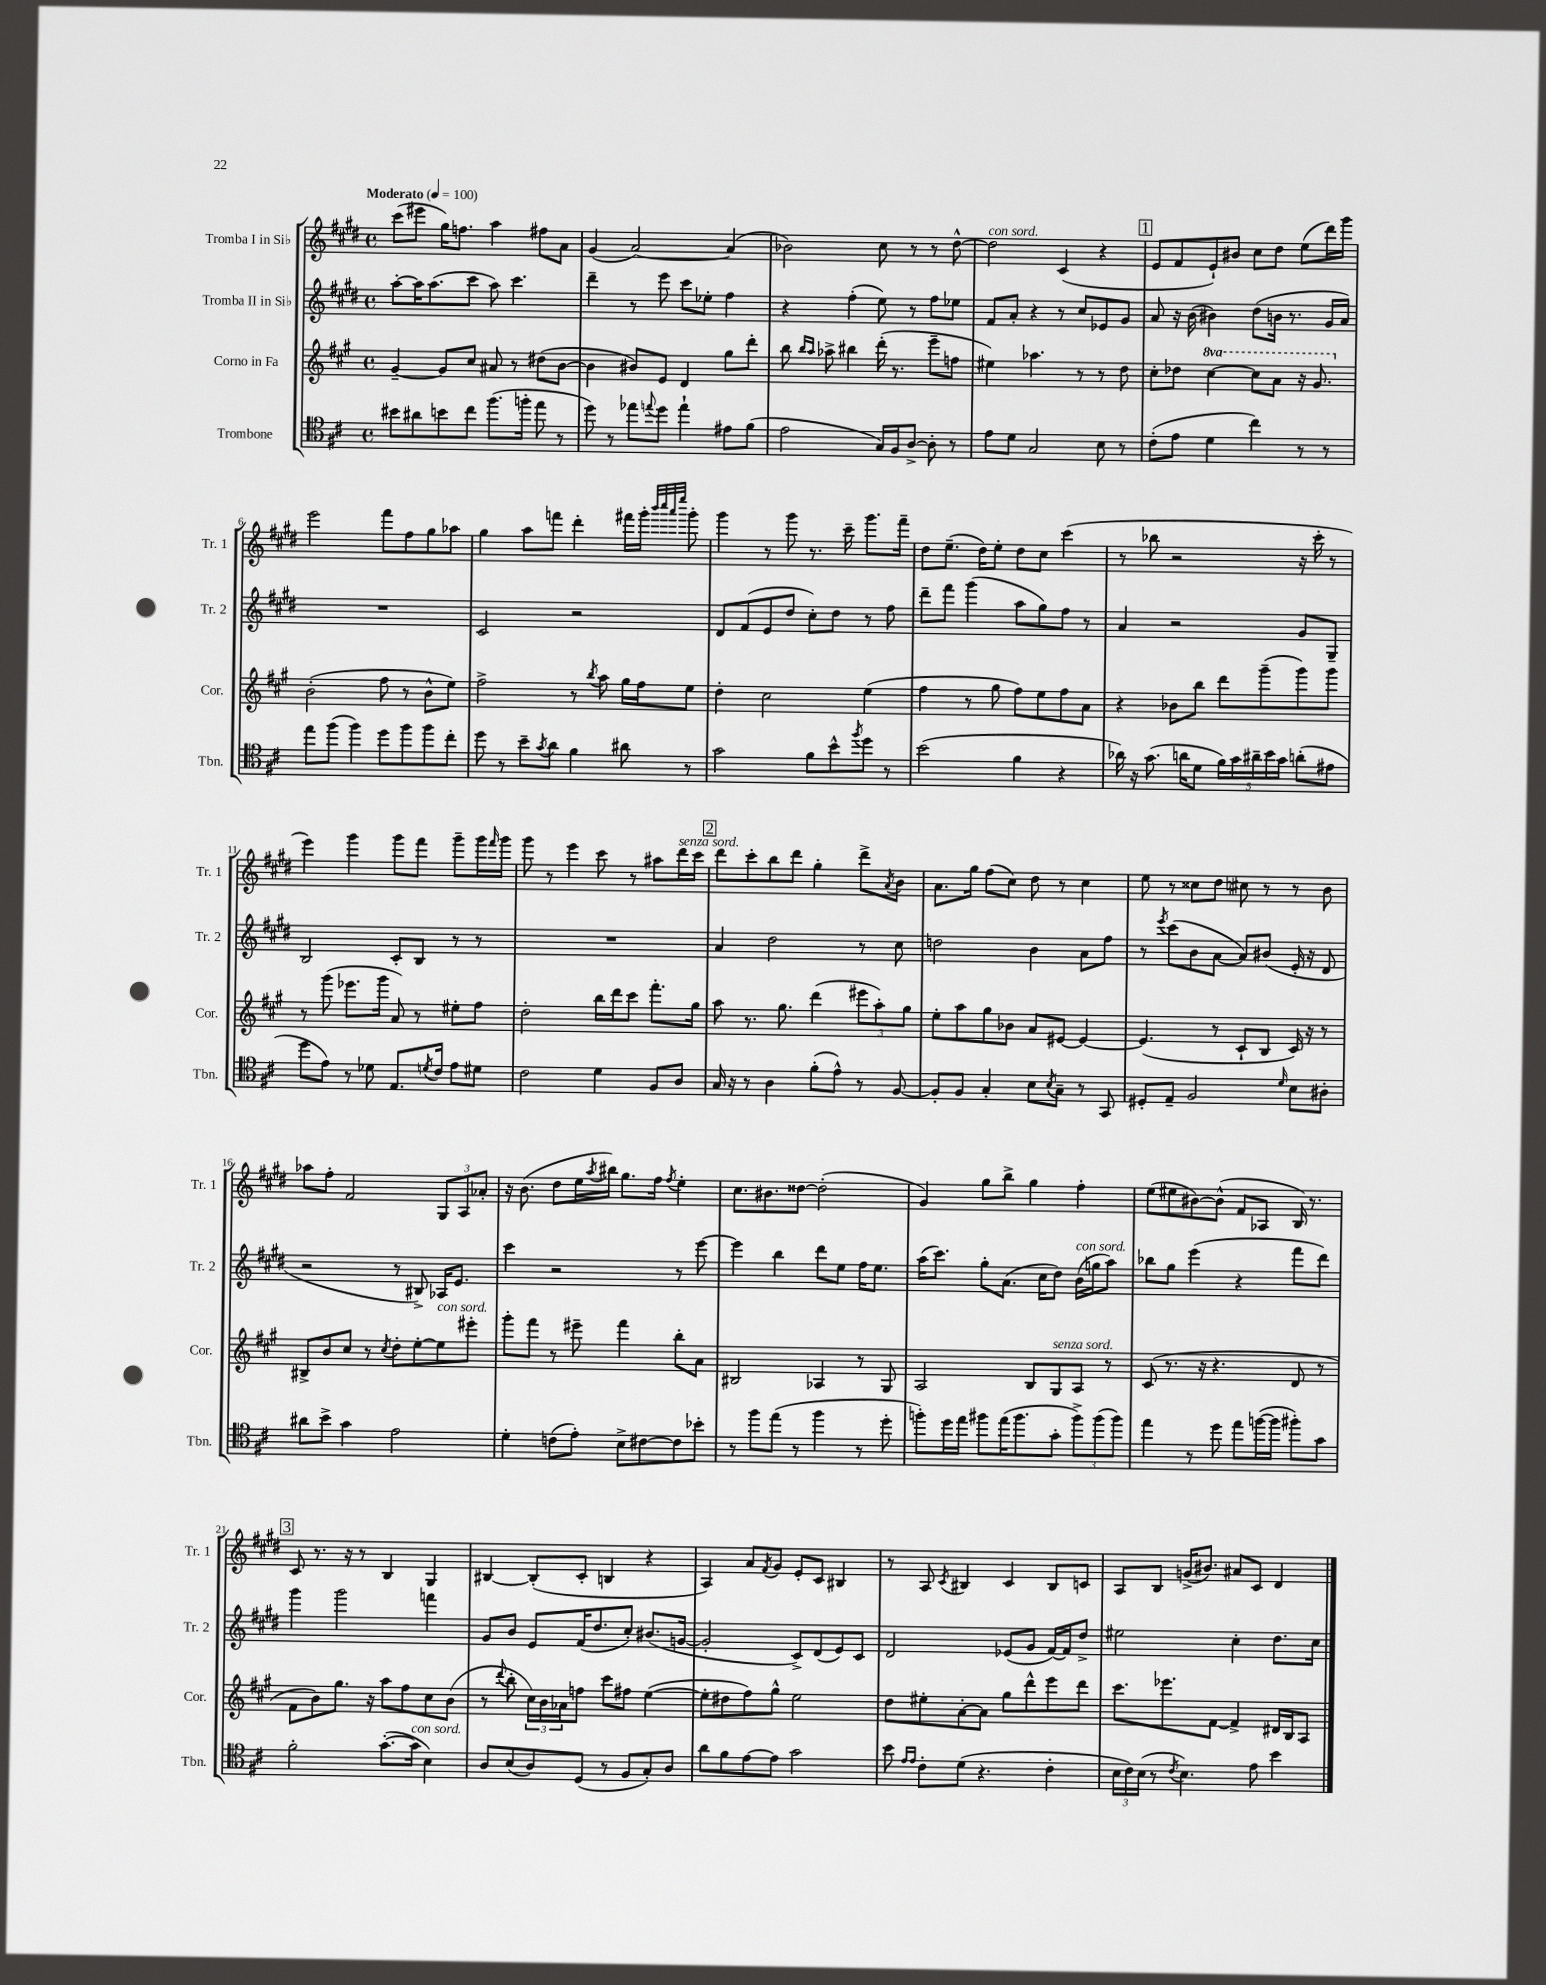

**kern	**kern	**kern	**kern
*staff4	*staff3	*staff2	*staff1
*clefC4	*clefG2	*clefG2	*clefG2
*k[f#c#]	*k[f#c#g#]	*k[f#c#g#d#]	*k[f#c#g#d#]
*M4/4	*M4/4	*M4/4	*M4/4
*met(c)	*met(c)	*met(c)	*met(c)
*MM100	*MM100	*MM100	*MM100
8b#	[4g#~	[8aa'	(8ccc#
8a#	.	16aa]	8eee#
.	.	(8.aa	.
8b	8g#]	.	16gg#)
.	.	.	8.ff
8cc#	8cc#	8ccc#	.
(8.ff#	8a#	8aa)	4aa
.	8r	4.ccc#	.
16ff'	.	.	.
8ee	(8dd#	.	8ff#
8r	[8b	.	8a
=	=	=	=
8dd)	4b]	4ddd#~	(4g#
8r	.	.	.
8ee-	8b#)	8r	[2a)
8qqee	.	.	.
8dd	8e	8eee	.
4ee`	4d	8ccc#	.
.	.	8ee-'	.
8e#	8gg#	4ff#	(4a]
(8f#	8ddd'	.	.
=	=	=	=
2e	8bb	4r	2b-)
.	16qqbb	.	.
.	16qqaa	.	.
.	8aa-^	.	.
.	4bb#	(4ff#'	.
16G)	(16ddd'	8ee)	8cc#
16F#	8.r	.	.
[8A^	.	8r	8r
8A']	8eee~	8ff#	8r
8r	8ff	8ee-	[8dd#^^
=	=	=	=
8e	4ee#)	8f#	2dd#]
8d	.	8a'	.
2G	4.aa-	4r	.
.	.	8r	(4c#
.	8r	8cc#	.
8B	8r	8e-	4r
8r	8dd	8g#	.
=	=	=	=
(8c#'	8cc#'	8a	8e
8e	8dd-	16r	8f#
.	.	(16b	.
4d	[4ccc#	4b#)	8e`)
.	.	.	8b#
4cc#)	8ccc#]	(8dd#	8cc#
.	8aa	16b	8dd#
.	.	8.r	.
8r	16r	.	(8ee
.	8.gg#	.	.
8r	.	16g#	16ddd#)
.	.	16a)	16ggg#
=	=	=	=
8ee	(2b'	1r	2eee
(8ff#	.	.	.
4ff#)	.	.	.
8dd	8ff#	.	8fff#
8ff#	8r	.	8ff#
8ff#	8b^^	.	8gg#
8cc#'	8ee)	.	8aa-
=	=	=	=
8dd	2ff#^	2c#	4gg#
8r	.	.	.
8b~	.	.	8aa
8qg	.	.	.
8a	.	.	8fff
4f#	8r	2r	4ddd#'
.	8qbb	.	.
.	8aa	.	.
8a#	16gg#	.	16fff#
.	16ff#	.	16ggg#'
.	.	.	32qqbbb
.	.	.	32qqcccc#
.	.	.	32qqaaa
.	.	.	32qqeeee
8r	8ee	.	8ggg#'
=	=	=	=
2g	4dd'	8d#	4ggg#
.	.	(8f#	.
.	2cc#	8e	8r
.	.	8dd#	8ggg#
8f#	.	8cc#')	8.r
8b^^	.	8dd#	.
.	.	.	16ccc#~
8qff#	.	.	.
8dd	(4ee	8r	8.ggg#
8r	.	8ff#	.
.	.	.	16fff#~
=	=	=	=
(2b	4ff#	8ddd#~	8dd#
.	.	8fff#	(8.ee~
.	8r	(4ggg#	.
.	.	.	16dd#)
.	8gg#	.	8ee'
4f#	8ff#)	8aa	8dd#
.	8ee	8gg#)	8cc#
4r	8ff#	8ff#	(4ccc#
.	8a	8r	.
=	=	=	=
16a-)	4r	4a	8r
16r	.	.	.
(8.g	.	.	8bb-
.	8b-	2r	2r
16a	.	.	.
8d	8bb	.	.
20f#)	8ddd	.	.
20g	.	.	.
20a#~	.	.	.
.	(8ggg#~	.	.
20b	.	.	.
20g	.	.	.
(8a'	8ggg#)	8g#	16r
.	.	.	16ccc#'
8e#	8ggg#	8G#~	8r
=	=	=	=
8dd	8r	2B	4eee)
8e)	(8ggg#	.	.
8r	8.eee-	.	4ggg#
8d-	.	.	.
.	16ggg#	.	.
8.E	8a)	8c#'	8ggg#
.	8r	8B	8fff#
8qd	.	.	.
16c#	.	.	.
8e	8ee#'	8r	8ggg#~
8d#	8ff#	8r	16ggg#
.	.	.	16qqfff#
.	.	.	16ggg#
=	=	=	=
2c#	2dd'	1r	8ggg#
.	.	.	8r
.	.	.	4eee
4d	16bb	.	8ccc#
.	16ddd	.	.
.	8ccc#	.	8r
8F#	8.fff#'	.	8aa#
8A	.	.	16ddd#
.	16gg#	.	16ccc#
=	=	=	=
16G	8aa	4a	8ddd#
16r	.	.	.
8r	8.r	.	8ccc#'
4A	.	2dd#	8bb
.	8.gg#	.	.
.	.	.	8ddd#
(8f#'	(4ddd	.	4gg#'
8e^^)	.	.	.
8r	12eee#	8r	8ddd#^
.	12aa')	.	.
.	.	.	8qa
[8F#	.	8cc#	8b
.	12gg#	.	.
=	=	=	=
8F#']	8ee'	2dd	8.a
8F#	8aa	.	.
.	.	.	16gg#
4G'	8gg#	.	(8ff#
.	8b-	.	8cc#)
8B	8a	4b	8dd#
8qB	.	.	.
8G~	[8e#	.	8r
8r	4e#_	8a	4cc#
8GG	.	8ff#	.
=	=	=	=
8D#'	(4.e#]	8r	8ee
.	.	8qeee	.
8E~	.	(8ccc#	8r
2F#	.	8b	8cc##
.	8r	[8a	8dd#
.	8c#`	8a])	8cc#
.	8B	(8b#	8r
16qqd	.	.	.
8B	16c#)	16e'	8r
.	16r	16r	.
8A#'	8r	8d#	8b
=	=	=	=
8a#	8B#^	2r	8aa-
8b^	8b	.	8ff#'
4g	8cc#	.	2f#
.	8r	.	.
.	8qcc#	.	.
2e	8dd'	8r	.
.	[8ee'	8B#^)	.
.	8ee]	16A-	12G#
.	.	8.e	.
.	.	.	12A
.	8eee#'	.	.
.	.	.	12a-'
=	=	=	=
4d'	8ggg#'	4ccc#	16r
.	.	.	(8.b
.	8fff#	.	.
(8c	8r	2r	8dd#
8e')	8eee#~	.	16ee
.	.	.	8qaa
.	.	.	16bb#)
8B^	4fff#	.	8.gg#
[8c#	.	.	.
.	.	.	16ff#
.	.	.	8qff#
8c#]	8bb'	8r	4ee'
8b-'	8a	[8eee	.
=	=	=	=
8r	2B#	4eee]	8.cc#
8ff#	.	.	.
.	.	.	8.b#
(8ee	.	4bb	.
8r	.	.	[8dd##
4ff#	4A-	8ddd#	(2dd##']
.	.	8ee	.
8r	8r	16ff#	.
.	.	8.ee	.
8dd'	8G#	.	.
=	=	=	=
8ff')	2A	(16aa	4g#)
.	.	8.ccc#)	.
16dd	.	.	.
16ee	.	.	.
8ff#	.	8gg#'	8gg#
(16ee	.	(8.a	8bb^
8.ff#	.	.	.
.	8B	.	4gg#
.	.	16cc#	.
8g'	8G#	8dd#)	.
12ff#^)	8A	(16b	4ff#'
.	.	16gg	.
(12ff#	.	.	.
.	8r	8aa)	.
12ff#)	.	.	.
=	=	=	=
4ee	(8c#	8bb-	(8ee
.	8.r	8gg#	8ee#
8r	.	(4eee	[8b#)
.	16r	.	.
8dd	4.r	.	(8b#^^]
8ee	.	4r	8f#
([16ff	.	.	8A-
16ff]	.	.	.
8ff#')	8d	8fff#	16B)
.	.	.	8.r
8g	8r	8ddd#)	.
=	=	=	=
2f#'	8f#	4ggg#	8c#
.	8b)	.	8.r
.	8.gg#	2ggg#	.
.	.	.	16r
.	.	.	8r
.	16r	.	.
([8.g'	8aa	.	4B
.	8ff#	.	.
16g]	.	.	.
4B)	8cc#	4fff	4G#
.	(8b	.	.
=	=	=	=
8A	8r	8g#	[4B#
.	8qqddd	.	.
(8B	8bb'	8b	.
8A)	24cc#)	8e	(8B#']
.	24b	.	.
.	24a-	.	.
(8D	8ff	(16f#	8c#'
.	.	8.dd#	.
8r	8ccc#	.	4B
8F#	8ff#	8cc#')	.
8G')	([4ee	(8.b#	4r
8A	.	.	.
.	.	[16g	.
=	=	=	=
8a	8ee']	2g']	4A)
8f#	8dd#	.	.
[8e	8ff#)	.	8a
.	.	.	8qf#
8e]	8gg#^^	.	8g#
2g	2ee	8c#^)	8e'
.	.	(8d#	8c#
.	.	8e)	4B#
.	.	8c#	.
=	=	=	=
8b	8dd	2d#	8r
16qqe	.	.	.
16qqe	.	.	.
8c#'	8ee#'	.	8A
.	.	.	8qc#
(8d	[8a'	.	4B#
4.r	8a]	.	.
.	8gg#	(8e-	4c#
.	8ddd^^	8g#	.
4c#'	8eee	[16f#)	8B#
.	.	16f#]	.
.	8ddd	8dd#^	8c
=	=	=	=
24B	8.ccc#	2ee#	8A
24c#)	.	.	.
(24B	.	.	.
8r	.	.	8B
.	8.eee-	.	.
8qc#	.	.	.
4.B)	.	.	(16g^
.	.	.	8.b#)
.	[8f#	.	.
.	4f#^]	4cc#'	8a#
8e	.	.	8c#
4b	16d#	8.dd#	4d#
.	16B	.	.
.	8A	.	.
.	.	16cc#	.
==	==	==	==
*-	*-	*-	*-
